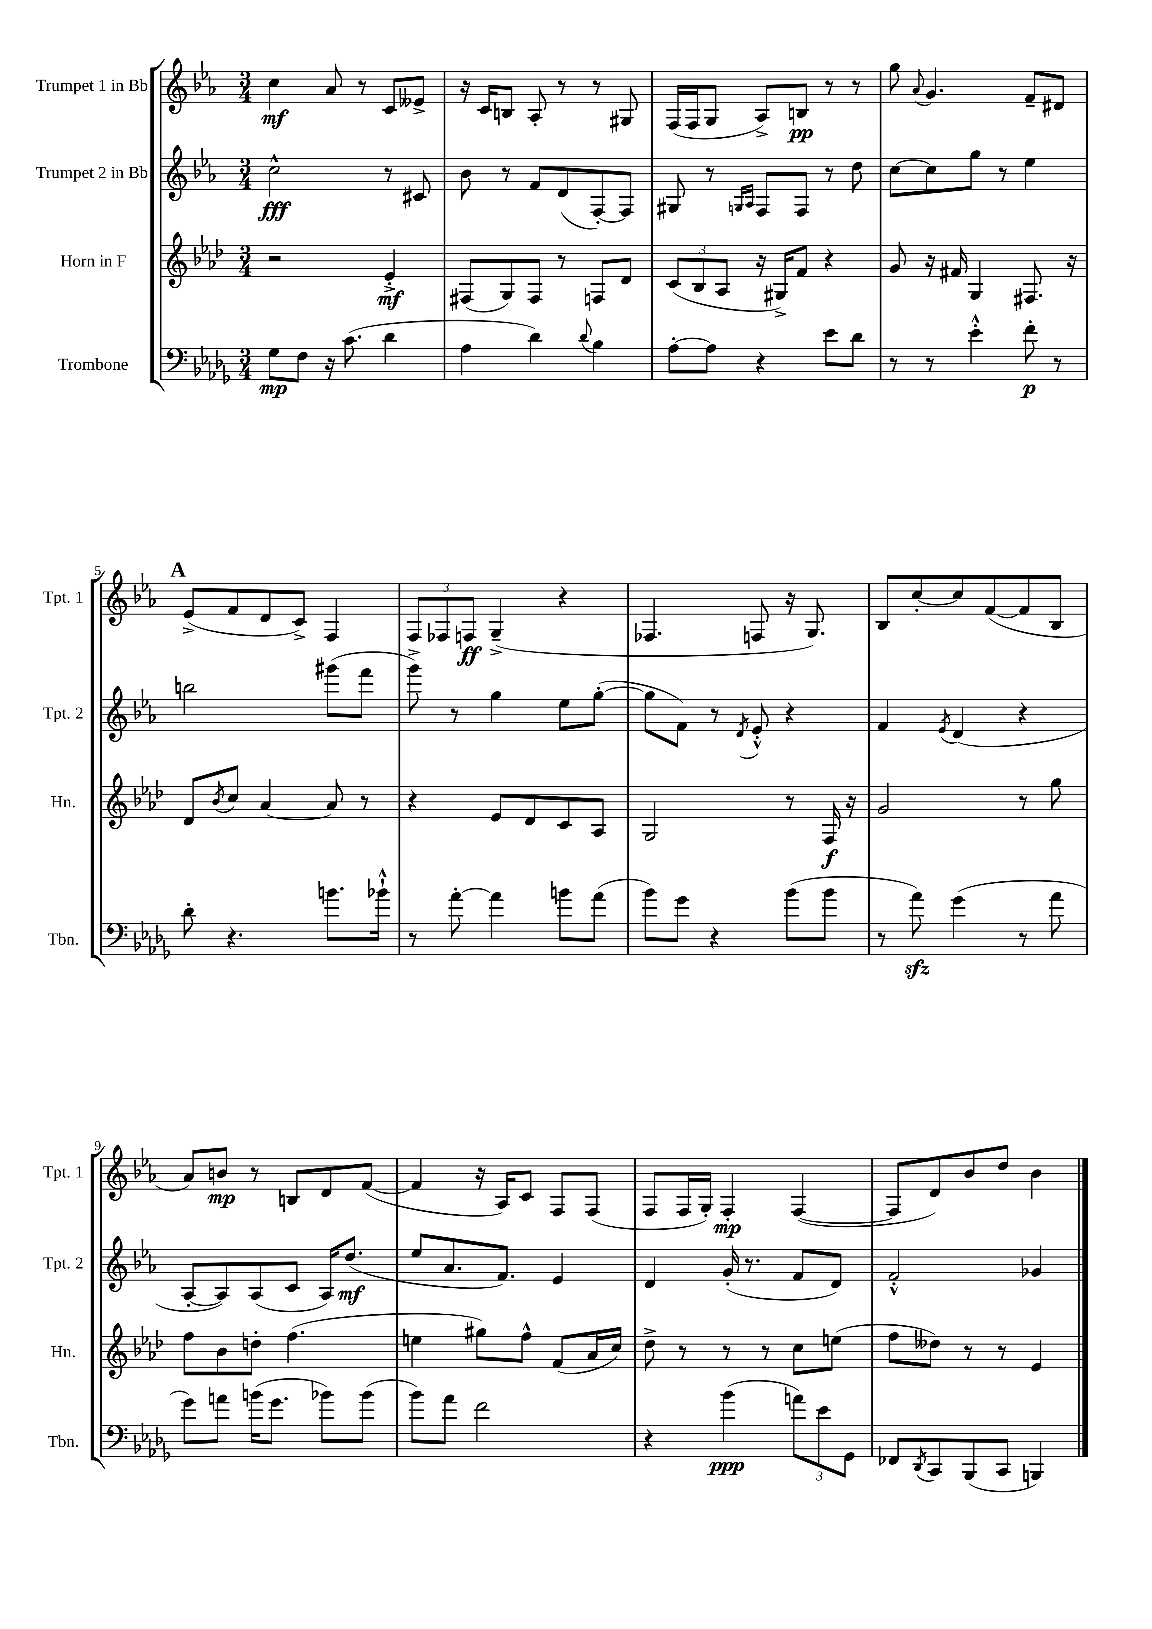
<<
\new StaffGroup <<
\new Staff = "s0" \with { instrumentName = "Trumpet 1 in Bb" shortInstrumentName = "Tpt. 1" } {
    \clef treble \key ees \major \numericTimeSignature \time 3/4
    c''4\mf aes'8 r8 c'8 eeses'8-> |
    r16 c'16 b8 aes8-. r8 r8 gis8 |
    f16( f16 g8 aes8->) b8\pp r8 r8 |
    g''8 \appoggiatura { aes'8 } g'4. f'8-- dis'8 |
    \mark \markup { \bold "A" } ees'8->( f'8 d'8 c'8->) f4 |
    \tuplet 3/2 { f8 fes8 f8\ff } g4--->( r4 |
    fes4. f8 r16 g8.) |
    bes8 c''8~-. c''8 f'8~( f'8 bes8 |
    aes'8) b'8\mp r8 b8 d'8 f'8~( |
    f'4 r16 aes16) c'8 f8 f8( |
    f8 f16 g16-.) f4-.\mp f4~( |
    f8 d'8) bes'8 d''8 bes'4 \bar "|." |
}
\new Staff = "s1" \with { instrumentName = "Trumpet 2 in Bb" shortInstrumentName = "Tpt. 2" } {
    \clef treble \key ees \major \numericTimeSignature \time 3/4
    c''2-^\fff r8 cis'8 |
    bes'8 r8 f'8 d'8( f8~-.) f8 |
    gis8 r8 \grace { g16 aes16 } f8 f8 r8 d''8 |
    c''8~ c''8 g''8 r8 ees''4 |
    \mark \markup { \bold "A" } b''2 gis'''8( f'''8 |
    g'''8->) r8 g''4 ees''8 g''8~-.( |
    g''8 f'8) r8 \acciaccatura { d'8 } ees'8-.-^ r4 |
    f'4 \acciaccatura { ees'8 } d'4( r4 |
    aes8~-. aes8) aes8( c'8 aes16) d''8.\mf( |
    ees''8 aes'8. f'8.) ees'4 |
    d'4 g'16-.( r8. f'8 d'8) |
    f'2-.-^ ges'4 \bar "|." |
}
\new Staff = "s2" \with { instrumentName = "Horn in F" shortInstrumentName = "Hn." } {
    \clef treble \key aes \major \numericTimeSignature \time 3/4
    r2 ees'4-.->\mf |
    fis8( g8) fis8 r8 f8 des'8 |
    \tuplet 3/2 { c'8( bes8 aes8 } r16 gis16->) f'8 r4 |
    g'8 r16 fis'16 g4 fis8. r16 |
    \mark \markup { \bold "A" } des'8 \acciaccatura { bes'8 } c''8 aes'4~ aes'8 r8 |
    r4 ees'8 des'8 c'8 aes8 |
    g2 r8 f16\f r16 |
    g'2 r8 g''8 |
    f''8 bes'8 d''8-. f''4.( |
    e''4 gis''8) f''8-^ f'8( aes'16 c''16) |
    des''8-> r8 r8 r8 c''8 e''8( |
    f''8 deses''8) r8 r8 ees'4 \bar "|." |
}
\new Staff = "s3" \with { instrumentName = "Trombone" shortInstrumentName = "Tbn." } {
    \clef bass \key des \major \numericTimeSignature \time 3/4
    ges8\mp f8 r16 c'8.( des'4 |
    aes4 des'4) \appoggiatura { des'8 } bes4 |
    aes8~-. aes8 r4 ees'8 des'8 |
    r8 r8 ees'4-.-^ f'8-.\p r8 |
    \mark \markup { \bold "A" } des'8-. r4. b'8. bes'16-!-^ |
    r8 aes'8~-. aes'4 b'8 aes'8( |
    bes'8) ges'8 r4 bes'8( bes'8 |
    r8 aes'8\sfz) ges'4( r8 aes'8 |
    ges'8) a'8 b'16( ges'8. bes'8) bes'8( |
    bes'8) aes'8 f'2 |
    r4 bes'4\ppp( \tuplet 3/2 { a'8) ees'8 ges,8 } |
    fes,8 \acciaccatura { des,8 } c,8 bes,,8( c,8 b,,4) \bar "|." |
}
>>
>>
